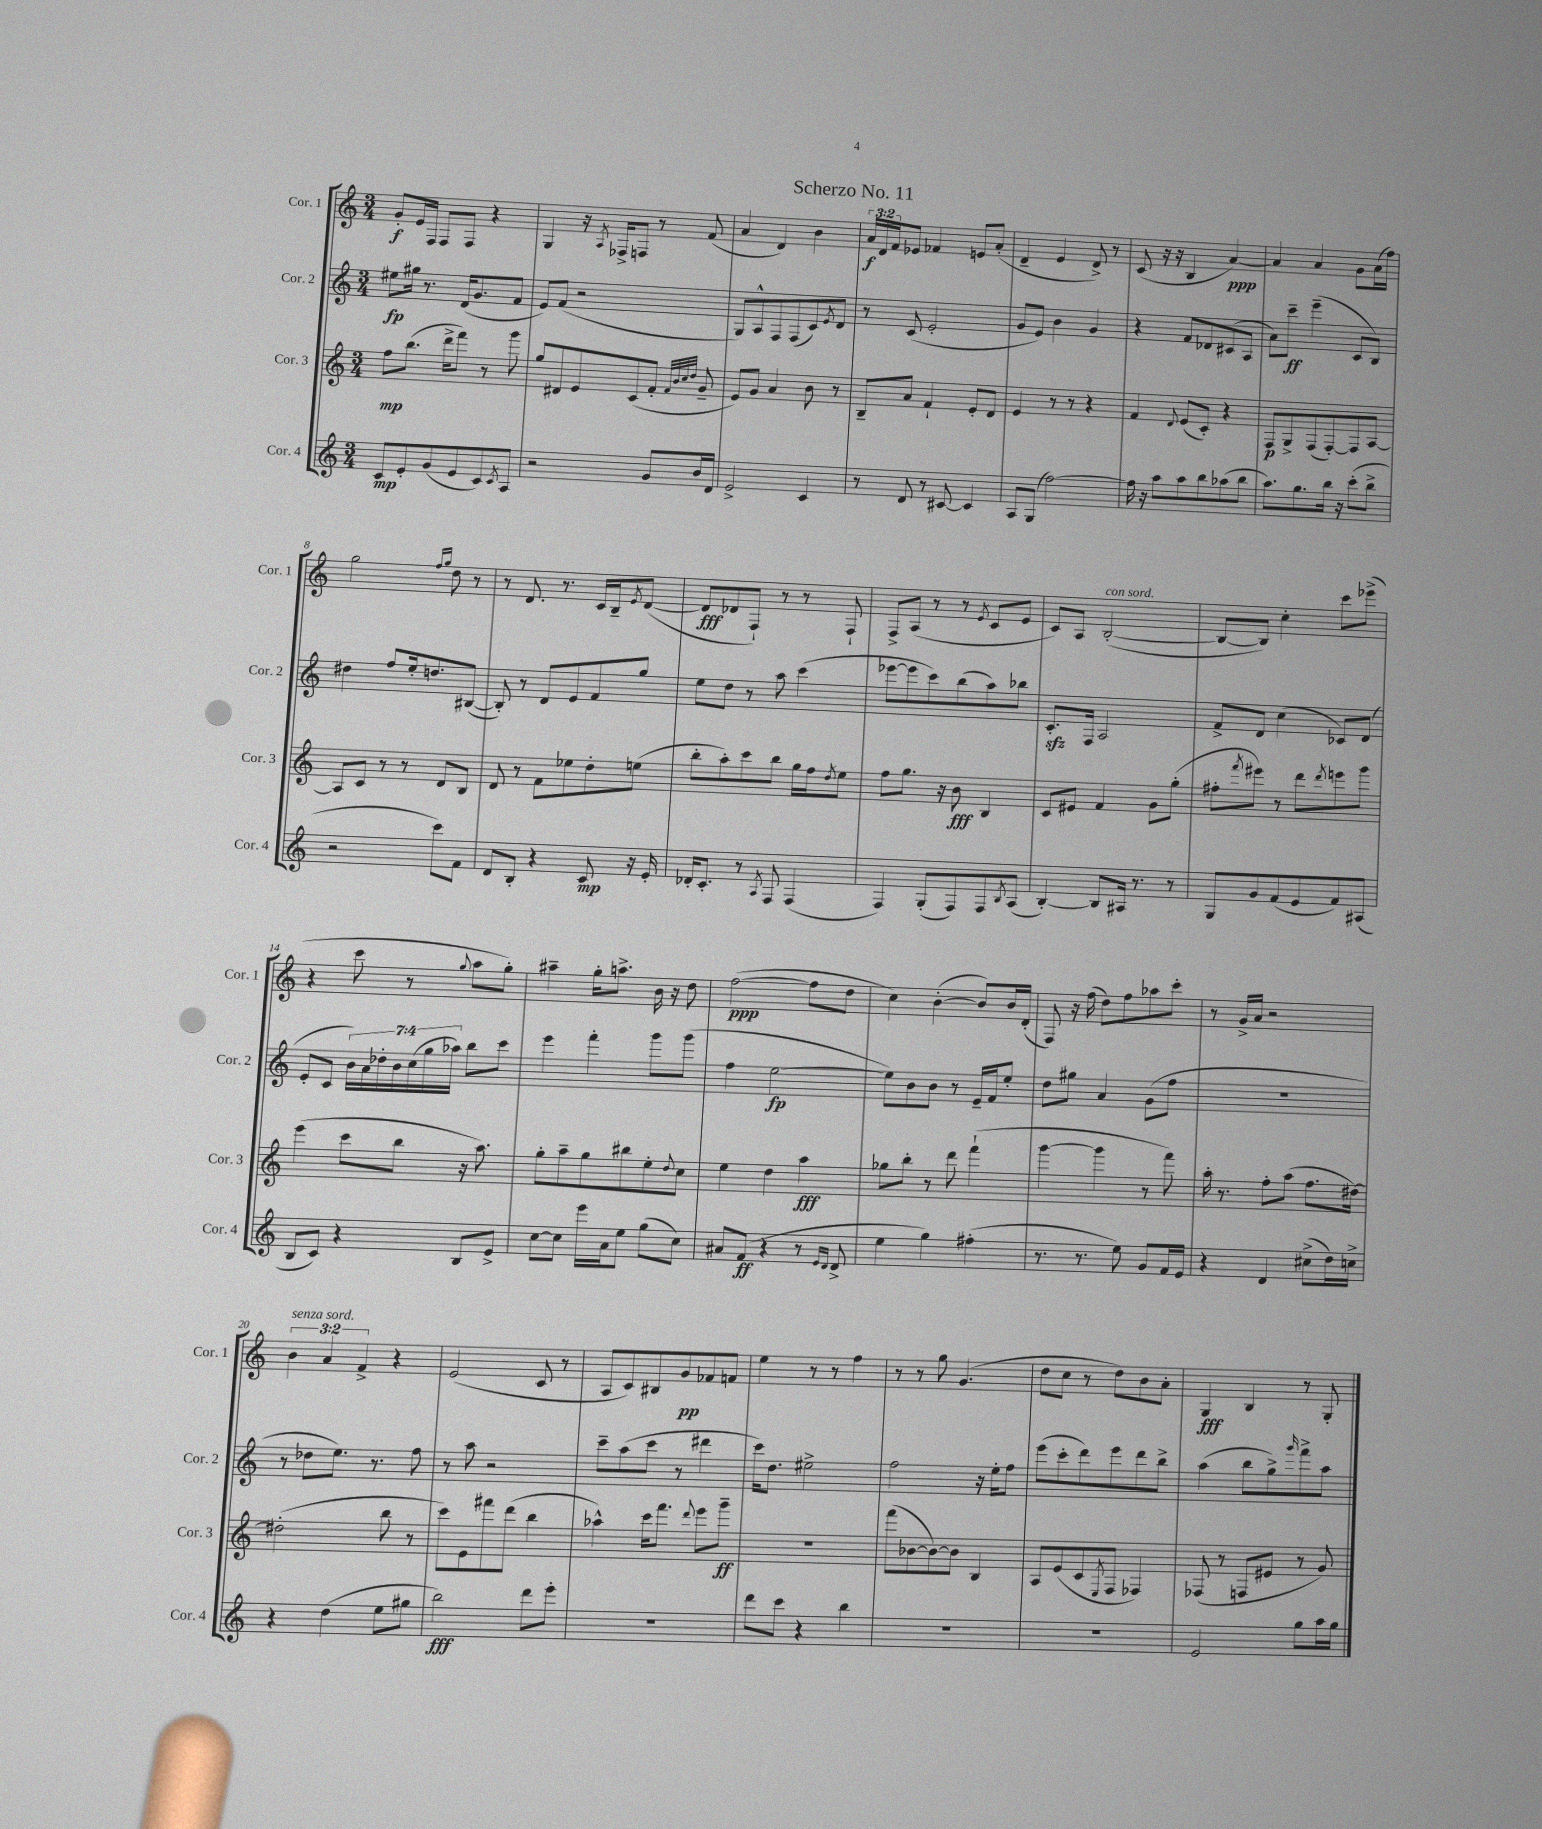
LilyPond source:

\header { title = "Scherzo No. 11" }
<<
\new StaffGroup <<
\new Staff = "s0" \with { instrumentName = "Cor. 1" shortInstrumentName = "Cor. 1" } {
    \clef treble \key c \major \numericTimeSignature \time 3/4 \override Staff.TupletNumber.text = #tuplet-number::calc-fraction-text
    g'8-.\f e'16 f16 f8 f8 r4 |
    g4 r16 \acciaccatura { a8 } fes16-> f8 r8 f'8( |
    a'4 d'4) b'4 |
    \tuplet 3/2 { a'16\f d'16 f'16 } ees'8 fes'4 e'8 a'8-.( |
    d'4-- e'4 d'8->) r8 |
    c'8( r16 r16 b4 a'4~\ppp) |
    a'4 a'4 g'8 a'16( f''16) |
    g''2 \grace { f''16 g''16 } d''8 r8 |
    r8 d'8. r8. c'16 b16-- \acciaccatura { e'8 } d'8~( |
    d'8\fff des'8 f8-!) r8 r8 f8-! |
    f8-> a8( r8 r8 \acciaccatura { e'8 } c'8 e'8 |
    c'8) a8 b2~-.^\markup { \italic "con sord." }( |
    b8~ b8) c''4-. c'''8 ees'''8->( |
    r4 c'''8 r8 \appoggiatura { g''8 } a''8 g''8-.) |
    ais''4-- g''16-. a''8.-> b'16 r16 d''8 |
    f''2~\ppp( f''8 d''8 |
    c''4) b'4~-.( b'8) b'16 d'16-.( |
    f8) r16 f''16( d''8) f''8 aes''8 c'''8-. |
    r8 g'16-> a'16 r2 |
    \tuplet 3/2 { b'4^\markup { \italic "senza sord." } a'4 f'4-> } r4 |
    e'2( c'8 r8 |
    a8 c'8) bis8 g'8\pp fes'8 f'8 |
    e''4 r8 r8 f''4 |
    r8 r8 g''8 g'4.( |
    d''8 c''8 r8 d''8) b'8 a'8-. |
    g4\fff b4 r8 g8-. \bar "|." |
}
\new Staff = "s1" \with { instrumentName = "Cor. 2" shortInstrumentName = "Cor. 2" } {
    \clef treble \key c \major \numericTimeSignature \time 3/4 \override Staff.TupletNumber.text = #tuplet-number::calc-fraction-text
    eis''8\fp gis''16 r8. d'16( g'8. f'8 |
    e'8) f'8( r2 |
    g8) a8-^ f8 f8( c'8) \acciaccatura { e'8 } d'8 |
    r8 c'8( e'2-. |
    g'8 e'8) b'4 g'4 |
    r4 f'8 des'8 cis'8( a8 |
    a'8) c'''8--\ff e'''4--( c'8 b8) |
    dis''4 f''8 e''16-. d''8. bis8~( |
    bis8-.) r8 d'8 e'8 f'8 g''8 |
    e''8 d''8 r8 a''8 c'''4( |
    ees'''8~ ees'''8 c'''8) b''8( a''8) bes''8 |
    c'8.-.\sfz f16 a2 |
    f'8-> d'8 c''4( ces'8) d'8( |
    e'8-. c'8 \tuplet 7/4 { b'16) a'16 des''16-. b'16 c''16( g''16 aes''16) } b''8 c'''8 |
    e'''4 f'''4-. g'''8 g'''8( |
    f''4 e''2~\fp |
    e''8) b'8 b'8 r8 e'16-- f'16 e''8-. |
    d''8 gis''8 a'4 g'8( f''8 |
    R2. |
    r8 des''8 e''8.) r8. f''8 |
    r8 a''8 r2 |
    c'''8-- a''8( c'''8 r8 dis'''4 |
    c'''16) d''8. eis''2-> |
    f''2 r16 e''16-. f''8 |
    e'''8( c'''8-. d'''8) e'''8 d'''8 b''8-> |
    a''4( b''8 g''8->) \grace { g'''16 } f'''8-> a''8 \bar "|." |
}
\new Staff = "s2" \with { instrumentName = "Cor. 3" shortInstrumentName = "Cor. 3" } {
    \clef treble \key c \major \numericTimeSignature \time 3/4
    f''8\mp b''8.( d'''16-> f'''8) r8 g'''8 |
    g''8 dis'8 e'8 c'8( f'8-. \grace { f'32 b'32 c''32 d''32 } g'8-- |
    e'8) g'8 a'4 b'8 r8 |
    b8-- a'8 f'4-! e'8-. d'8 |
    e'4 r8 r8 r4 |
    f'4 \appoggiatura { d'8 } e'8( c'8-.) r4 |
    f8\p g8-> f8( f8~-.) f8 a8~ |
    a8 c'8 r8 r8 d'8 b8 |
    d'8 r8 f'8 ees''8 d''8-. e''8( |
    b''8-. a''8-.) c'''8 b''8 g''16 f''16 \acciaccatura { d''8 } e''8 |
    f''8 g''8. r16 b'8\fff b4 |
    c'8 eis'8 f'4 g'8 g''8-.( |
    fis''8-. \acciaccatura { f'''8 } eis'''8) r8 d'''8 \acciaccatura { d'''8 } e'''8 g'''8 |
    e'''4( c'''8 b''8 r16 a''8.) |
    g''8-. a''8-- g''8 bis''8 e''8-. \appoggiatura { d''8 } c''8 |
    e''4 d''4 a''4\fff |
    ges''8 b''8-. r8 d'''8 f'''4-!( |
    g'''4~ g'''4 r8 f'''8) |
    a''16-. r8. f''8-. a''8( f''8. dis''16~) |
    dis''2-.( b''8 r8 |
    c'''8) e'8 fis'''8 d'''8( b''4 |
    aes''4-^) c'''16 f'''8. \appoggiatura { d'''8 } e'''8 g'''8--\ff |
    R2. |
    f'''8( bes'8~ bes'8~) bes'8 b4 |
    a8 e'8( c'8 \acciaccatura { e8 } f8 fes4) |
    fes8( r8 f8 eis'8 r8 g'8) \bar "|." |
}
\new Staff = "s3" \with { instrumentName = "Cor. 4" shortInstrumentName = "Cor. 4" } {
    \clef treble \key c \major \numericTimeSignature \time 3/4
    c'8\mp e'8-. g'8( e'8 c'8) \acciaccatura { c'8 } a8 |
    r2 g'8 b'16 d'16 |
    e'2-> c'4 |
    r8 d'8 r8 cis'8~ cis'4 |
    a8 g8( f''2~) |
    f''16 r16 a''8 a''8 b''8 aes''8( b''8 |
    a''8.) g''8. b''16 r16 c'''8-.( b''8-> |
    r2 c'''8) f'8 |
    d'8 b8-. r4 c'8\mp r16 e'16-. |
    des'16-. c'8.-. r8 \acciaccatura { a8 } f8 f4( |
    f4) g8-.( f8) f8 \acciaccatura { b8 } a8( |
    b4~-.) b8 ais16 r8. r8 |
    g8 g'8 f'8( e'8 f'8) ais8( |
    b8 c'8) r4 b8 e'8-> |
    c''8~ c''8 e'''16 a'16 e''8 g''8( c''8) |
    ais'8 f'8\ff( r4 r8 \grace { e'16 d'16 } d'8-> |
    e''4 g''4) fis''4-.( |
    r8. r8. e''8) g'8 f'16 e'16 |
    r4 d'4 cis''8->( d''16) c''16-> |
    r4 d''4( e''8 gis''8 |
    b''2\fff) d'''8 e'''8-. |
    R2. |
    d'''8 c'''8 r4 b''4 |
    R2. |
    R2. |
    e'2 g''8 a''16 g''16 \bar "|." |
}
>>
>>
